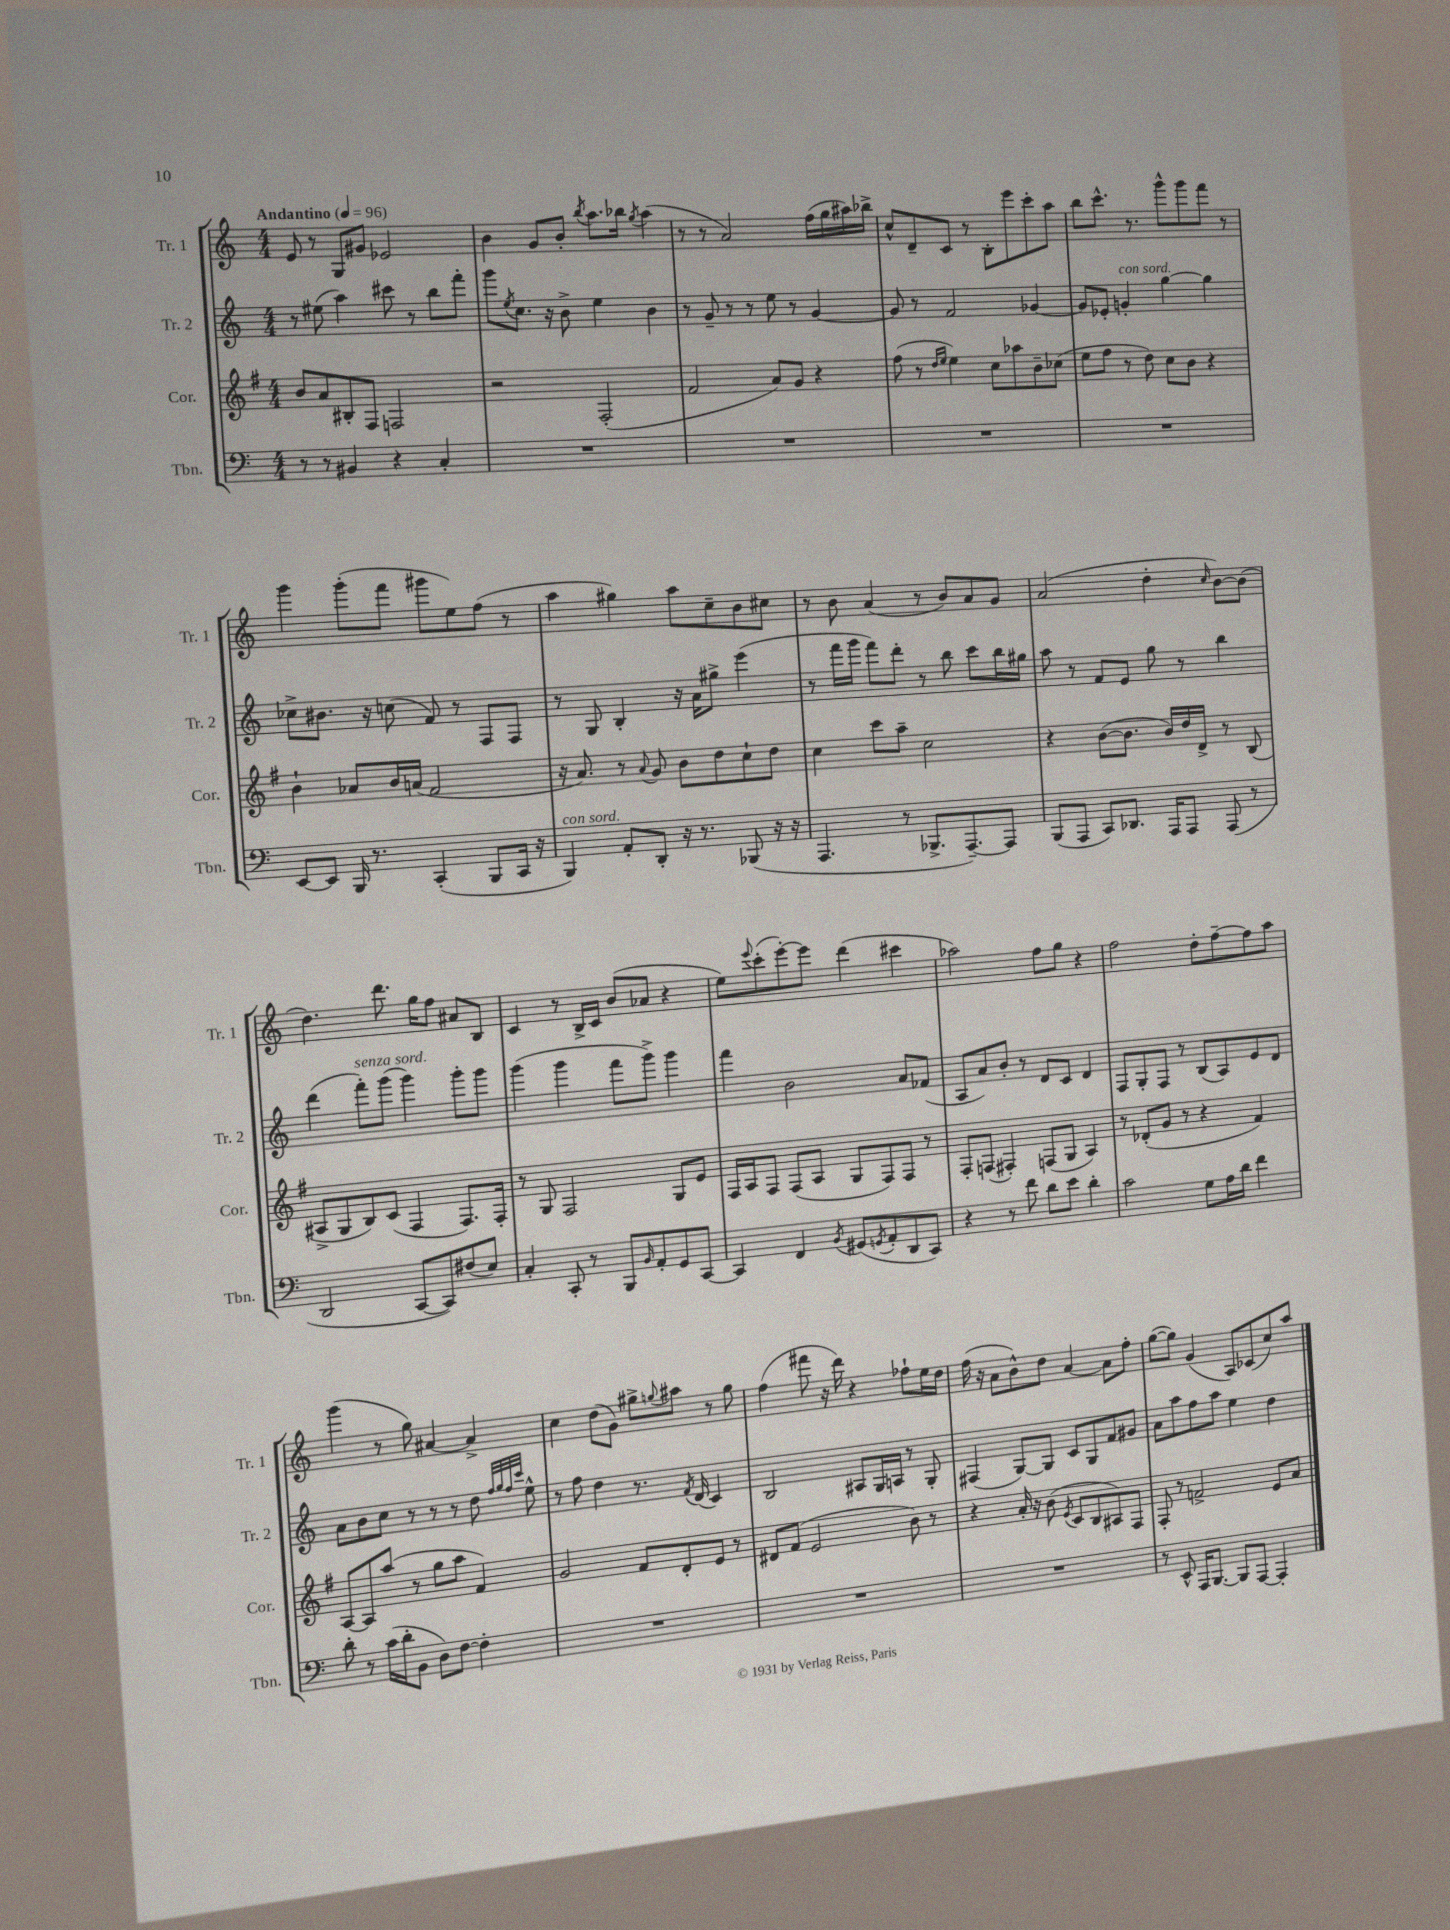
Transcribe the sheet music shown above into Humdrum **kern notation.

**kern	**kern	**kern	**kern
*staff4	*staff3	*staff2	*staff1
*clefF4	*clefG2	*clefG2	*clefG2
*k[]	*k[f#]	*k[]	*k[]
*M4/4	*M4/4	*M4/4	*M4/4
*MM96	*MM96	*MM96	*MM96
8r	8b	8r	8e
8r	8a	(8ee#	8r
4BB#	8B#'	4aa)	8G
.	8F#	.	8g#
4r	2F	8ccc#	2e-
.	.	8r	.
4C'	.	8bb	.
.	.	8fff'	.
=	=	=	=
1r	2r	8ggg	4b
.	.	8qee	.
.	.	8.cc	.
.	.	.	8g
.	.	16r	.
.	.	8b^	8b'
.	.	.	8qbb
.	(2F#'	4ee	8.aa
.	.	.	16bb-
.	.	.	8qgg
.	.	4b	(4aa
=	=	=	=
1r	2f#	8r	8r
.	.	8g~	8r
.	.	8r	2a)
.	.	8r	.
.	8a)	8ee	.
.	8g	8r	.
.	4r	[4g	(16ff
.	.	.	16gg
.	.	.	16aa#)
.	.	.	16bb-^
=	=	=	=
1r	(8ff#	8g]	8cc^^
.	8r	8r	8d~
.	16qqdd	.	.
.	16qqee	.	.
.	4ee)	2f	8c
.	.	.	8r
.	8cc	.	8B'
.	8aa-	.	8eee
.	8b~	[4g-	8ccc'
.	(8cc-	.	8aa
=	=	=	=
1r	8ee	8g-]	8bb
.	8ff#	8e-'	8.ccc^^
.	8r	4g'	.
.	.	.	8.r
.	8dd)	.	.
.	8cc	[4gg	8ggg^^
.	8b	.	8ggg
.	4r	4gg]	8fff
.	.	.	8r
=	=	=	=
[8EE	4b`	8cc-^	4ggg
8EE]	.	8.b#	.
16BBB	8a-	.	(8ggg'
8.r	.	16r	.
.	16b	(8cc	8fff
.	(16a	.	.
(4CC'	2f#	8f)	8ggg#
.	.	8r	8ee)
8BBB	.	8F	(8ff
16CC	.	8F	8r
16r	.	.	.
=	=	=	=
4BBB)	16r	8r	4aa
.	8.a)	.	.
.	.	8G	.
8AA'	8r	4B'	4gg#)
.	8qqa	.	.
8DD'	8g	.	.
16r	8b	16r	8aa
8.r	.	16a	.
.	8dd	8gg#^	8cc~
(8BBB-	8cc`	(4eee	8b
16r	8dd	.	8cc#
16r	.	.	.
=	=	=	=
4.AAA	4cc	8r	8r
.	.	16fff	8b
.	.	16ggg	.
.	8ccc	8fff)	(4a
8r	8aa~	8ddd'	.
8.BBB-^	2cc	8r	8r
.	.	8bb	8b)
[8.AAA~)	.	.	.
.	.	8ccc	8a
8AAA]	.	16bb	8g
.	.	16gg#	.
=	=	=	=
(8BBB	4r	8aa	(2a
8AAA	.	8r	.
8CC)	([8b	8f	.
8.DD-	8.b]	8e	.
.	.	8gg	4dd'
16AAA	16b)	.	.
8AAA	16dd	8r	.
.	16d^	.	.
.	.	.	16qqcc
(8AAA	8r	4bb	[8b)
8r	(8B	.	(8b]
=	=	=	=
2DD	8A#^	(4ddd	4.dd)
.	8G	.	.
.	8B)	8fff')	.
.	(8c	(8ggg	8.ddd
[8CC	4F#	4ggg)	.
.	.	.	16gg
8CC])	.	.	8ff
(8F#	8.F#)	8ggg'	8a#
8E)	.	8ggg	8B
.	16F#'	.	.
=	=	=	=
4C'	8r	(4ggg	4c
.	8G	.	.
8CC'	2F#	4ggg	8r
8r	.	.	16B^
.	.	.	16c
8BBB	.	8fff	(8b
16qqBB	.	.	.
8AA'	.	8ggg^)	8a-
8GG	8G	4ggg	4r
[8CC	8e	.	.
=	=	=	=
4CC]	16F#	4fff	8ee)
.	16A	.	.
.	.	.	8qqeee
.	8F#	.	(8ccc'
4FF	(8F#	2b	[8eee')
.	8A	.	8eee]
8qBB	.	.	.
(8GG#	8G	.	(4ddd
8qGG	.	.	.
8AA'	8F#)	.	.
8DD	8F#	8a	4ccc#
8CC)	8r	(8f-	.
=	=	=	=
4r	8F#'	8A	2aa-)
.	(8F	8a)	.
8r	4F#')	8b'	.
8f	.	8r	.
8d	(8F	8d	8ff
8e	8G	8c	8gg
4d'	4A)	4d	4r
=	=	=	=
2c	8r	8F	2ff
.	(8d-'	8G'	.
.	8g	8F	.
.	8r	8r	.
8G	4r	(8B	8dd'
16A	.	8A)	[8ff~
16d	.	.	.
4f	4f#)	8e	8ff]
.	.	8d	8aa
=	=	=	=
8d'	[8A	8a	(4ggg
8r	8A]	8b	.
(16c	(8aa	8cc	8r
16d'	.	.	.
8BB	8r	8r	8gg)
8D)	8gg	8r	[4a#
[8F	8aa	8r	.
4F']	4f#)	8dd	4a#^]
.	.	32qqff	.
.	.	32qqgg	.
.	.	32qqff	.
.	.	32qqccc	.
.	.	8ee^^	.
=	=	=	=
1r	2g	8r	4cc
.	.	8ff	.
.	.	4dd	(8dd
.	.	.	8g)
.	8f#	8.r	8gg#^
.	.	.	8qqgg
.	8d'	.	8aa#
.	.	8qf	.
.	.	(16d	.
.	8e	4c)	8r
.	8r	.	8gg
=	=	=	=
1r	8d#	2B	(4ff
.	(8f#	.	.
.	2e	.	8fff#
.	.	.	16r
.	.	.	16ddd)
.	.	8A#	4r
.	.	16G	.
.	.	16A	.
.	8b)	8r	8ff-`
.	8r	8G'	16ee
.	.	.	16dd
=	=	=	=
1r	4r	(4F#	(16ff
.	.	.	16r
.	.	.	8a
.	16a'	[8G)	8b^^)
.	16r	.	.
.	(8b	8G]	8dd
.	8qe	.	.
.	8c	8c	[4a
.	8B	8G	.
.	8A#)	8f	8a]
.	8F#	8g#	8ff'
=	=	=	=
8r	8F#'	8a	([8gg
8EE^^	8r	8aa	8gg])
16AAA	2f^	8ff	(4g
[8.BBB	.	.	.
.	.	8aa	.
8BBB]	.	4ee	8A)
[8AAA	.	.	(8c-
4AAA']	8e	4dd	8cc)
.	8a	.	8aa
==	==	==	==
*-	*-	*-	*-
